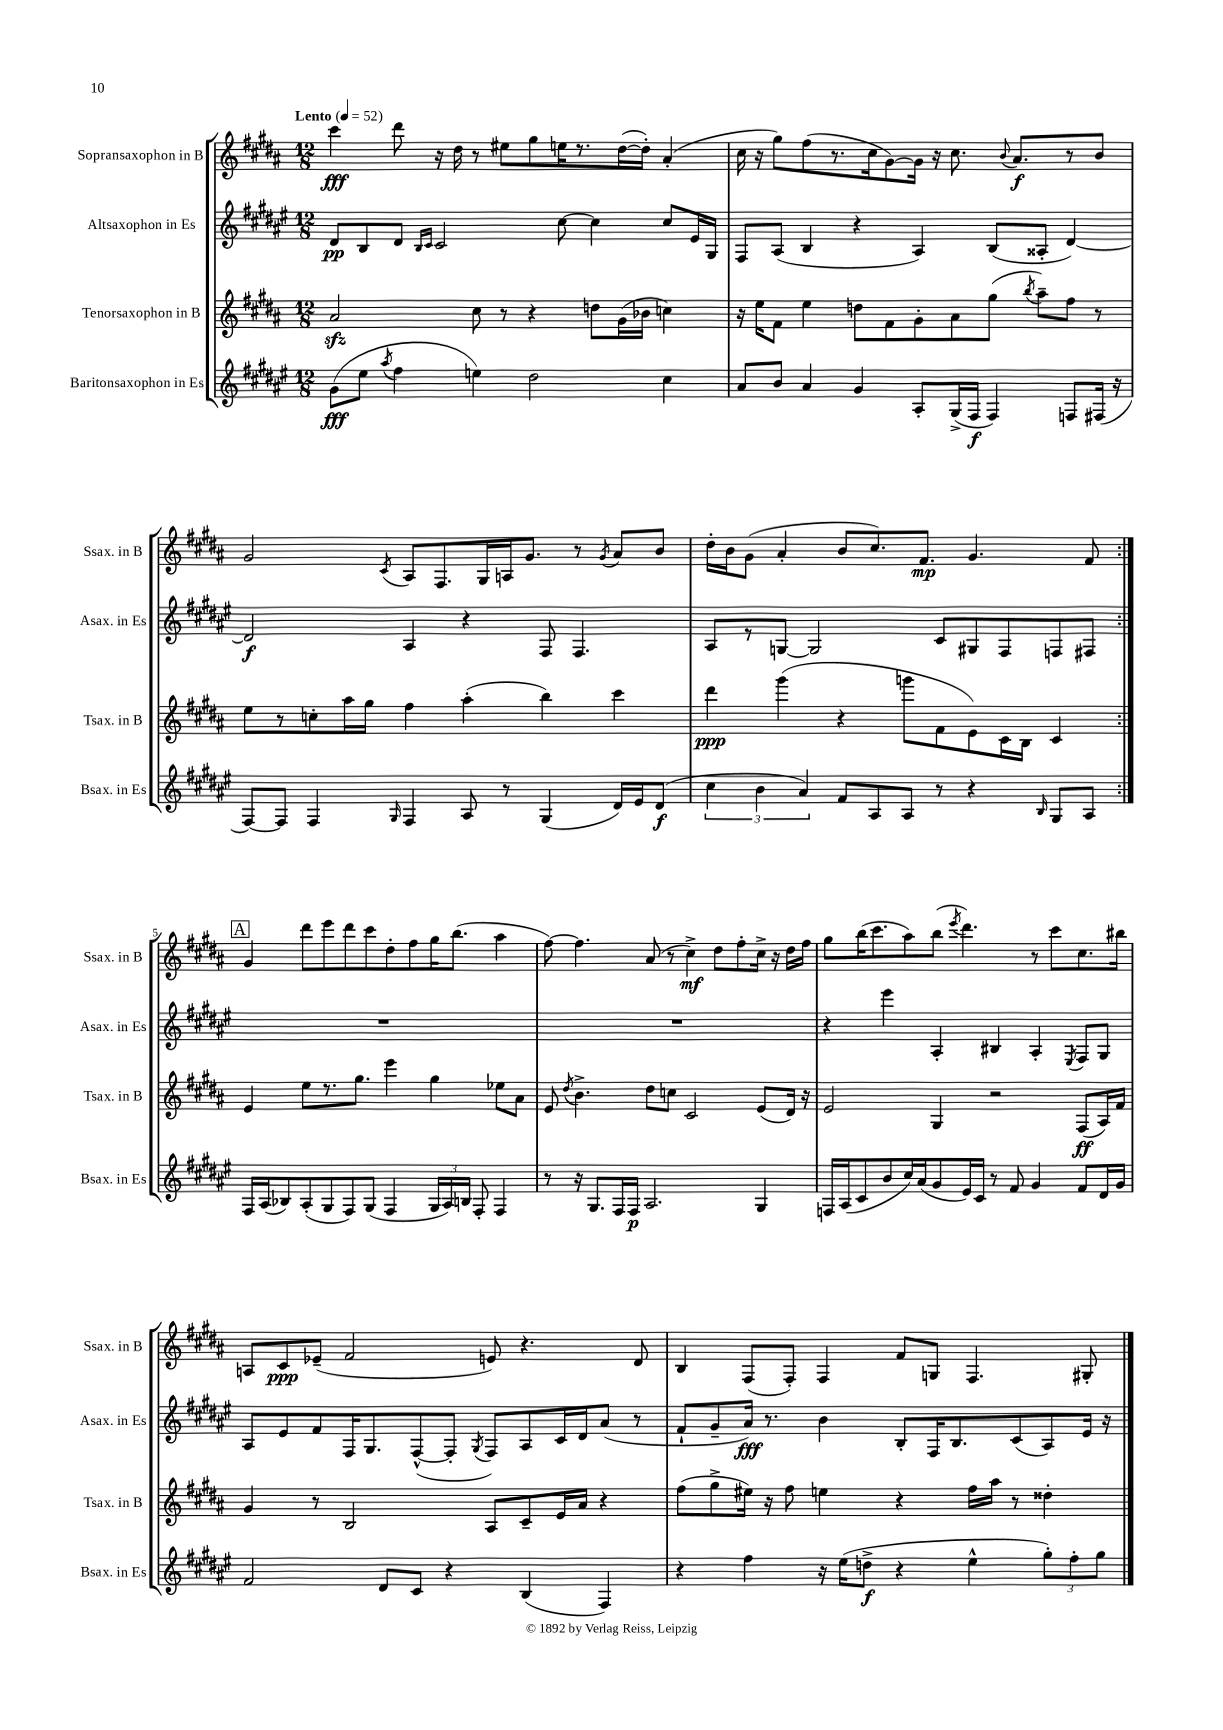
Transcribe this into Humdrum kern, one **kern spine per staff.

**kern	**dynam	**kern	**dynam	**kern	**dynam	**kern	**dynam
*part4	*part4	*part3	*part3	*part2	*part2	*part1	*part1
*staff4	*staff4	*staff3	*staff3	*staff2	*staff2	*staff1	*staff1
*I"Baritonsaxophon in Es	*	*I"Tenorsaxophon in B	*	*I"Altsaxophon in Es	*	*I"Sopransaxophon in B	*
*I'Bsax. in Es	*	*I'Tsax. in B	*	*I'Asax. in Es	*	*I'Ssax. in B	*
*clefG2	*	*clefG2	*	*clefG2	*	*clefG2	*
*k[f#c#g#d#a#e#]	*	*k[f#c#g#d#a#]	*	*k[f#c#g#d#a#e#]	*	*k[f#c#g#d#a#]	*
*M12/8	*	*M12/8	*	*M12/8	*	*M12/8	*
*MM52	*	*MM52	*	*MM52	*	*MM52	*
=1	=1	=1	=1	=1	=1	=1	=1
!	!	!	!	!	!	!LO:TX:a:B:t=Lento	!
(8g#\L	fff	2a#zz/	.	8d#/L	pp	4ccc#\	fff
8ee#\J	.	.	.	8B/	.	.	.
8qaa#/	.	.	.	.	.	.	.
4ff#\	.	.	.	8d#/J	.	8ddd#\	.
.	.	.	.	16qqB/LL	.	.	.
.	.	.	.	16qqc#/JJ	.	.	.
.	.	.	.	2c#/	.	16r	.
.	.	.	.	.	.	16dd#\	.
4een\)	.	8cc#\	.	.	.	8r	.
.	.	8r	.	.	.	8ee#X\L	.
2dd#\	.	4r	.	.	.	8gg#\	.
.	.	.	.	[8cc#\	.	16een\K	.
.	.	.	.	.	.	8.r	.
.	.	8ddn\L	.	4cc#\]	.	.	.
.	.	(16g#\L	.	.	.	([16dd#\L	.
.	.	16b-X\JJ	.	.	.	16dd#'\JJ])	.
4cc#\	.	4ccn\)	.	8cc#/L	.	(4a#'/	.
.	.	.	.	16e#/L	.	.	.
.	.	.	.	16G#/JJ	.	.	.
=2	=2	=2	=2	=2	=2	=2	=2
8a#/L	.	16r	.	8F#/L	.	16cc#\	.
.	.	16ee\KL	.	.	.	16r	.
8b/J	.	8f#\J	.	(8A#/J	.	8gg#\L)	.
4a#/	.	4ee\	.	4B/	.	(8ff#\	.
.	.	.	.	.	.	8.r	.
4g#/	.	8ddn\L	.	4r	.	.	.
.	.	.	.	.	.	16cc#\k	.
.	.	8f#\	.	.	.	[8g#\)	.
8A#'/L	.	8g#'\	.	4A#/)	.	16g#\Jk]	.
.	.	.	.	.	.	16r	.
(16G#^/L	.	8a#\	.	.	.	8.cc#\	.
16F#/JJ	f	.	.	.	.	.	.
4F#/)	.	(8gg#\J	.	(8B/L	.	.	.
.	.	.	.	.	.	8qqb/	.
.	.	.	.	.	.	8.a#/L	f
.	.	8qbb/	.	.	.	.	.
.	.	8aa#~\L)	.	8A##X'/J	.	.	.
8Fn/L	.	8ff#\J	.	[4d#/)	.	8r	.
(16F#X/Jk	.	8r	.	.	.	8b/J	.
16r	.	.	.	.	.	.	.
!!LO:LB:g=z
=3	=3	=3	=3	=3	=3	=3	=3
[8F#/L)	.	8ee\L	.	2d#/]	f	2g#/	.
8F#/J]	.	8r	.	.	.	.	.
4F#/	.	8ccn'\	.	.	.	.	.
.	.	16aa#\L	.	.	.	.	.
.	.	16gg#\JJ	.	.	.	.	.
16qqG#/	.	.	.	.	.	8qc#/	.
4F#/	.	4ff#\	.	4A#/	.	8A#/L	.
.	.	.	.	.	.	8.F#/	.
8A#/	.	(4aa#'\	.	4r	.	.	.
.	.	.	.	.	.	16G#/L	.
8r	.	.	.	.	.	16An/J	.
.	.	.	.	.	.	8.g#/J	.
(4G#/	.	4bb\)	.	8F#/	.	.	.
.	.	.	.	4.F#/	.	8r	.
.	.	.	.	.	.	8qg#/	.
16d#/LL)	.	4ccc#\	.	.	.	8a#/L	.
16e#/J	.	.	.	.	.	.	.
(8d#/J	f	.	.	.	.	8b/J	.
=4	=4	=4	=4	=4	=4	=4	=4
6cc#\	.	4ddd#\	ppp	8A#/L	.	16dd#'\LL	.
.	.	.	.	.	.	16b\J	.
.	.	.	.	8r	.	(8g#\J	.
6b\	.	.	.	.	.	.	.
.	.	(4ggg#\	.	[8Gn/J	.	4a#'/	.
6a#/)	.	.	.	.	.	.	.
.	.	.	.	2G/]	.	.	.
8f#/L	.	4r	.	.	.	8b/L	.
8A#/	.	.	.	.	.	8.cc#/)	.
8A#/J	.	8gggn\L	.	.	.	.	.
.	.	.	.	.	.	8.f#/J	mp
8r	.	8f#\	.	8c#/L	.	.	.
4r	.	8e\)	.	8G#X/	.	4.g#/	.
.	.	16c#\L	.	8F#/	.	.	.
.	.	16B\JJ	.	.	.	.	.
16qqB/	.	.	.	.	.	.	.
8G#/L	.	4c#/	.	8Fn/	.	.	.
8A#/J	.	.	.	8F#X/J	.	8f#/	.
!!LO:LB:g=z
!!LO:REH:place=s1:t=A
=5:|!	=5:|!	=5:|!	=5:|!	=5:|!	=5:|!	=5:|!	=5:|!
16F#/LL	.	4e/	.	1.r	.	4g#/	.
(16A#/J	.	.	.	.	.	.	.
8B-X/)	.	.	.	.	.	.	.
(8A#'/	.	8ee\L	.	.	.	8ddd#\L	.
8G#/	.	8.r	.	.	.	8eee\	.
8F#/)	.	.	.	.	.	8ddd#\	.
.	.	8.gg#\J	.	.	.	.	.
(8G#/J	.	.	.	.	.	8ccc#\	.
4F#/	.	4eee\	.	.	.	8dd#'\	.
.	.	.	.	.	.	8ff#\	.
24G#/LL	.	4gg#\	.	.	.	16gg#\K	.
24A#/)	.	.	.	.	.	.	.
.	.	.	.	.	.	(8.bb\J	.
24Bn/JJ	.	.	.	.	.	.	.
8F#'/	.	.	.	.	.	.	.
4F#/	.	8ee-X\L	.	.	.	4aa#\	.
.	.	8a#\J	.	.	.	.	.
=6	=6	=6	=6	=6	=6	=6	=6
8r	.	8e/	.	1.r	.	[8ff#\)	.
.	.	8qdd#/	.	.	.	.	.
16r	.	4.b^\	.	.	.	4.ff#\]	.
8.G#/L	.	.	.	.	.	.	.
16F#/L	.	.	.	.	.	.	.
16F#/JJ	p	.	.	.	.	.	.
2.A#/	.	8dd#\L	.	.	.	(8a#/	.
.	.	8ccn\J	.	.	.	8r	.
.	.	2c#/	.	.	.	4cc#^\)	mf
.	.	.	.	.	.	8dd#\L	.
.	.	.	.	.	.	8ff#'\	.
4G#/	.	(8e/L	.	.	.	16cc#^\Jk	.
.	.	.	.	.	.	16r	.
.	.	16d#/Jk)	.	.	.	16dd#\LL	.
.	.	16r	.	.	.	16ff#\JJ	.
=7	=7	=7	=7	=7	=7	=7	=7
16Fn/LL	.	2e/	.	4r	.	8gg#\L	.
(16A#/J	.	.	.	.	.	.	.
8c#/	.	.	.	.	.	(16bb\K	.
.	.	.	.	.	.	8.ccc#\	.
8b/	.	.	.	4eee#\	.	.	.
16cc#/L)	.	.	.	.	.	8aa#\)	.
(16a#/J	.	.	.	.	.	.	.
8g#/	.	4G#/	.	4A#'/	.	(8bb\J	.
.	.	.	.	.	.	8qeee/	.
16e#/L)	.	.	.	.	.	4.ddd#\)	.
16c#/JJ	.	.	.	.	.	.	.
8r	.	2r	.	4B#X/	.	.	.
8f#/	.	.	.	.	.	.	.
4g#/	.	.	.	4A#'/	.	8r	.
.	.	.	.	.	.	8ccc#\L	.
.	.	.	.	8qE#/	.	.	.
8f#/L	.	(8F#/L	ff	8F#/L	.	8.cc#\	.
16d#/L	.	16A#/L)	.	8G#/J	.	.	.
16g#/JJ	.	16f#/JJ	.	.	.	16bb#X\Jk	.
!!LO:LB:g=z
=8	=8	=8	=8	=8	=8	=8	=8
2f#/	.	4g#/	.	8A#/L	.	8An/L	.
.	.	.	.	8e#/	.	8c#/	ppp
.	.	8r	.	8f#/	.	(8e-X~/J	.
.	.	2B/	.	16F#/K	.	2f#/	.
.	.	.	.	8.G#/	.	.	.
8d#/L	.	.	.	.	.	.	.
8c#/J	.	.	.	([8F#^^/	.	.	.
4r	.	.	.	8F#'/J]	.	.	.
.	.	.	.	8qG#/	.	.	.
.	.	8A#/L	.	8F#/L)	.	8en/)	.
(4B/	.	8c#~/	.	8A#/	.	4.r	.
.	.	16e/L	.	16c#/L	.	.	.
.	.	16a#/JJ	.	16d#/J	.	.	.
4F#/)	.	4r	.	(8a#/J	.	.	.
.	.	.	.	8r	.	8d#/	.
=9	=9	=9	=9	=9	=9	=9	=9
4r	.	(8ff#\L	.	8f#`/L	.	4B/	.
.	.	8gg#^\	.	8g#~/	.	.	.
4ff#\	.	16ee#X\Jk)	.	16a#/Jk)	fff	(8F#/L	.
.	.	16r	.	8.r	.	.	.
.	.	8ff#\	.	.	.	8F#'/J)	.
16r	.	4een\	.	4b\	.	4F#/	.
(16ee#\KL	.	.	.	.	.	.	.
8ddn^\J	f	.	.	.	.	.	.
4r	.	4r	.	8B'/L	.	8f#/L	.
.	.	.	.	16F#/K	.	8Gn/J	.
.	.	.	.	8.B/	.	.	.
4ee#^^\	.	16ff#\LL	.	.	.	4.F#/	.
.	.	16aa#\JJ	.	.	.	.	.
.	.	8r	.	(8c#/	.	.	.
12gg#'\L)	.	4dd##X'\	.	8A#/)	.	.	.
12ff#'\	.	.	.	.	.	.	.
.	.	.	.	16e#/Jk	.	8G#X'/	.
12gg#\J	.	.	.	.	.	.	.
.	.	.	.	16r	.	.	.
==	==	==	==	==	==	==	==
*-	*-	*-	*-	*-	*-	*-	*-
